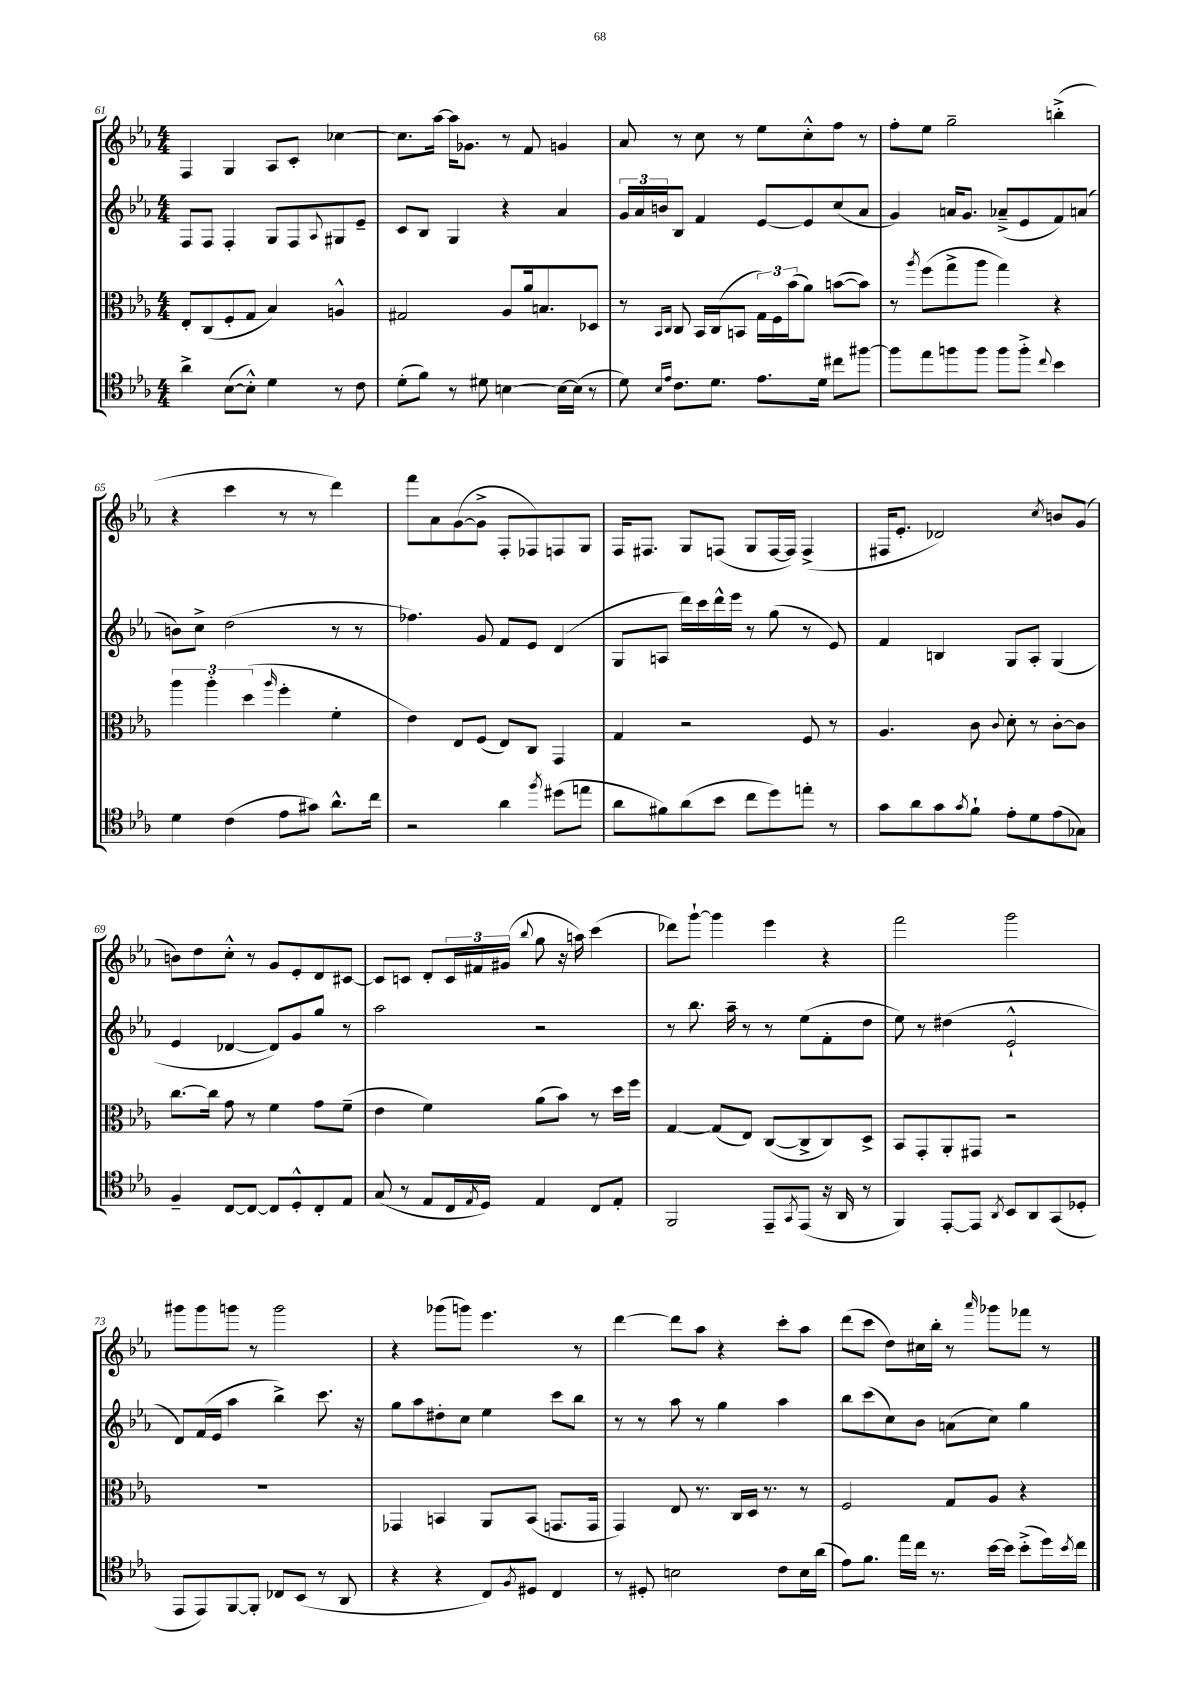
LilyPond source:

<<
\new StaffGroup <<
\new Staff = "s0" {
    \clef treble \key ees \major \numericTimeSignature \time 4/4
    f4 g4 aes8 c'8-. ces''4~ |
    ces''8. aes''16~ aes''16 ges'8. r8 f'8 g'4 |
    aes'8 r8 c''8 r8 ees''8 c''8-.-^ f''8 r8 |
    f''8-. ees''8 g''2-- b''4-.->( |
    r4 c'''4 r8 r8 d'''4) |
    f'''8 aes'8 g'8~( g'8-> f8-. fes8) f8 g8 |
    f16 fis8. g8 f8( g8 f16~ f16) f4->( |
    fis16 ees'8.-. des'2) \acciaccatura { c''8 } b'8 g'8( |
    b'8) d''8 c''8-.-^ r8 g'8 ees'8-. d'8 cis'8~ |
    cis'8 c'8 d'8-. \tuplet 3/2 { c'16 fis'16 gis'16( } \appoggiatura { bes''8 } g''8 r16 a''16) c'''4( |
    des'''8) g'''8~-! g'''4 ees'''4 r4 |
    f'''2 g'''2 |
    gis'''8 gis'''8 g'''8 r8 g'''2 |
    r4 ges'''8( g'''8) ees'''4. r8 |
    d'''4~ d'''8 aes''8 r4 c'''8-. aes''8 |
    d'''8( c'''8 d''8) cis''16 bes''16-. r8 \grace { aes'''16 } ges'''8 fes'''8 r8 \bar "|." |
}
\new Staff = "s1" {
    \clef treble \key ees \major \numericTimeSignature \time 4/4
    f8 f8 f4-. g8 f8 \appoggiatura { aes8 } gis8 ees'8-- |
    c'8 bes8 g4 r4 aes'4 |
    \tuplet 3/2 { g'16 aes'16 b'16 } bes8 f'4 ees'8~ ees'8 c''8( aes'8 |
    g'4) a'16 g'8. aes'8--->( ees'8 f'8) a'8( |
    b'8) c''8-> d''2( r8 r8 |
    fes''4.) g'8 f'8 ees'8 d'4( |
    g8 a8 d'''16) c'''16 d'''16-^ ees'''16 r8 g''8( r8 ees'8) |
    f'4 b4 g8 aes8-. g4( |
    ees'4 des'4~ des'8) g'8 g''8 r8 |
    aes''2 r2 |
    r8 bes''8. aes''16-- r8 r8 ees''8( f'8-. d''8 |
    ees''8) r8 dis''4( ees'2-!-^ |
    d'8) f'16( ees'16 aes''4 bes''4->) c'''8. r16 |
    g''8 aes''8 dis''8-. c''8 ees''4 c'''8 bes''8 |
    r8 r8 aes''8 r8 g''4 aes''4 |
    bes''8 c'''8( c''8) bes'8 a'8( c''8) g''4 \bar "|." |
}
\new Staff = "s2" {
    \clef alto \key ees \major \numericTimeSignature \time 4/4
    ees8-. c8( f8-. g8 bes4) a4-^ |
    gis2 aes8 aes'16 b8. des8 |
    r8 \grace { bes,16 c16 } c8 bes,16 c16( b,8 \tuplet 3/2 { g16) f16 bes'16( } aes'8) b'8~( b'8) |
    r8 \acciaccatura { aes''8 } f''8( g''8-> aes''8 g''4) r4 |
    \tuplet 3/2 { aes''4 aes''4-. d''4( } \grace { aes''16 } f''4-. f'4-. |
    ees'4) ees8 f8( ees8) c8 g,4 |
    g4 r2 f8 r8 |
    aes4. c'8 \appoggiatura { c'8 } d'8-. r8 c'8~-. c'8 |
    c''8.~ c''16 g'8 r8 f'4 g'8 f'8--( |
    ees'4 f'4) aes'8( bes'8) r8 d''16 f''16 |
    g4~ g8( ees8) c8~( c8-> c8) d8-> |
    bes,8 g,8-. aes,8-. gis,8 r2 |
    R1 |
    ges,4 b,4 aes,8 b,8( g,8. g,16 |
    g,4) ees8 r8. c16 d16 r8. r8 |
    f2 g8 aes8 r4 \bar "|." |
}
\new Staff = "s3" {
    \clef tenor \key ees \major \numericTimeSignature \time 4/4
    aes'4-> bes8~( bes8-.-^) d'4 r8 c'8 |
    d'8-.( f'8) r8 dis'8 b4~ b16~ b16( r8 |
    d'8) \grace { bes16 ees'16 } c'8. d'8. ees'8. d'16 cis''8 fis''8~ |
    fis''8 ees''8 f''8 f''8 f''8 f''8-.-> \appoggiatura { c''8 } bes'4 |
    d'4 c'4( ees'8 gis'8) aes'8.-^ c''16 |
    r2 aes'4 \acciaccatura { f''8 } dis''8( e''8 |
    aes'8 fis'8) aes'8( bes'8 c''8 d''8) e''8-. r8 |
    g'8 aes'8 g'8 \acciaccatura { g'8 } f'8-! ees'8-. d'8 ees'8( ges8) |
    f4-- c8~ c8~ c8 d8-.-^ c8-. ees8 |
    g8( r8 ees8 c16 \acciaccatura { ees8 } d16) ees4 c8 ees8-. |
    f,2 ees,8-- \acciaccatura { g,8 } ees,8( r16 aes,16 r8 |
    f,4) ees,8~-. ees,8 \acciaccatura { aes,8 } bes,8 aes,8 g,8( des8-. |
    ees,8 ees,8) f,8~ f,8-. ces8 bes,8( r8 aes,8 |
    r4 r4 c8) \acciaccatura { f8 } dis8 c4 |
    r8 dis8-. b2 c'8 b16 aes'16( |
    ees'8) f'8. ees''16 c''16 r8. bes'16~ bes'16 bes'8-.->( d''16) \acciaccatura { bes'8 } c''16 \bar "|." |
}
>>
>>
\layout { \context { \Score currentBarNumber = #61 } }
